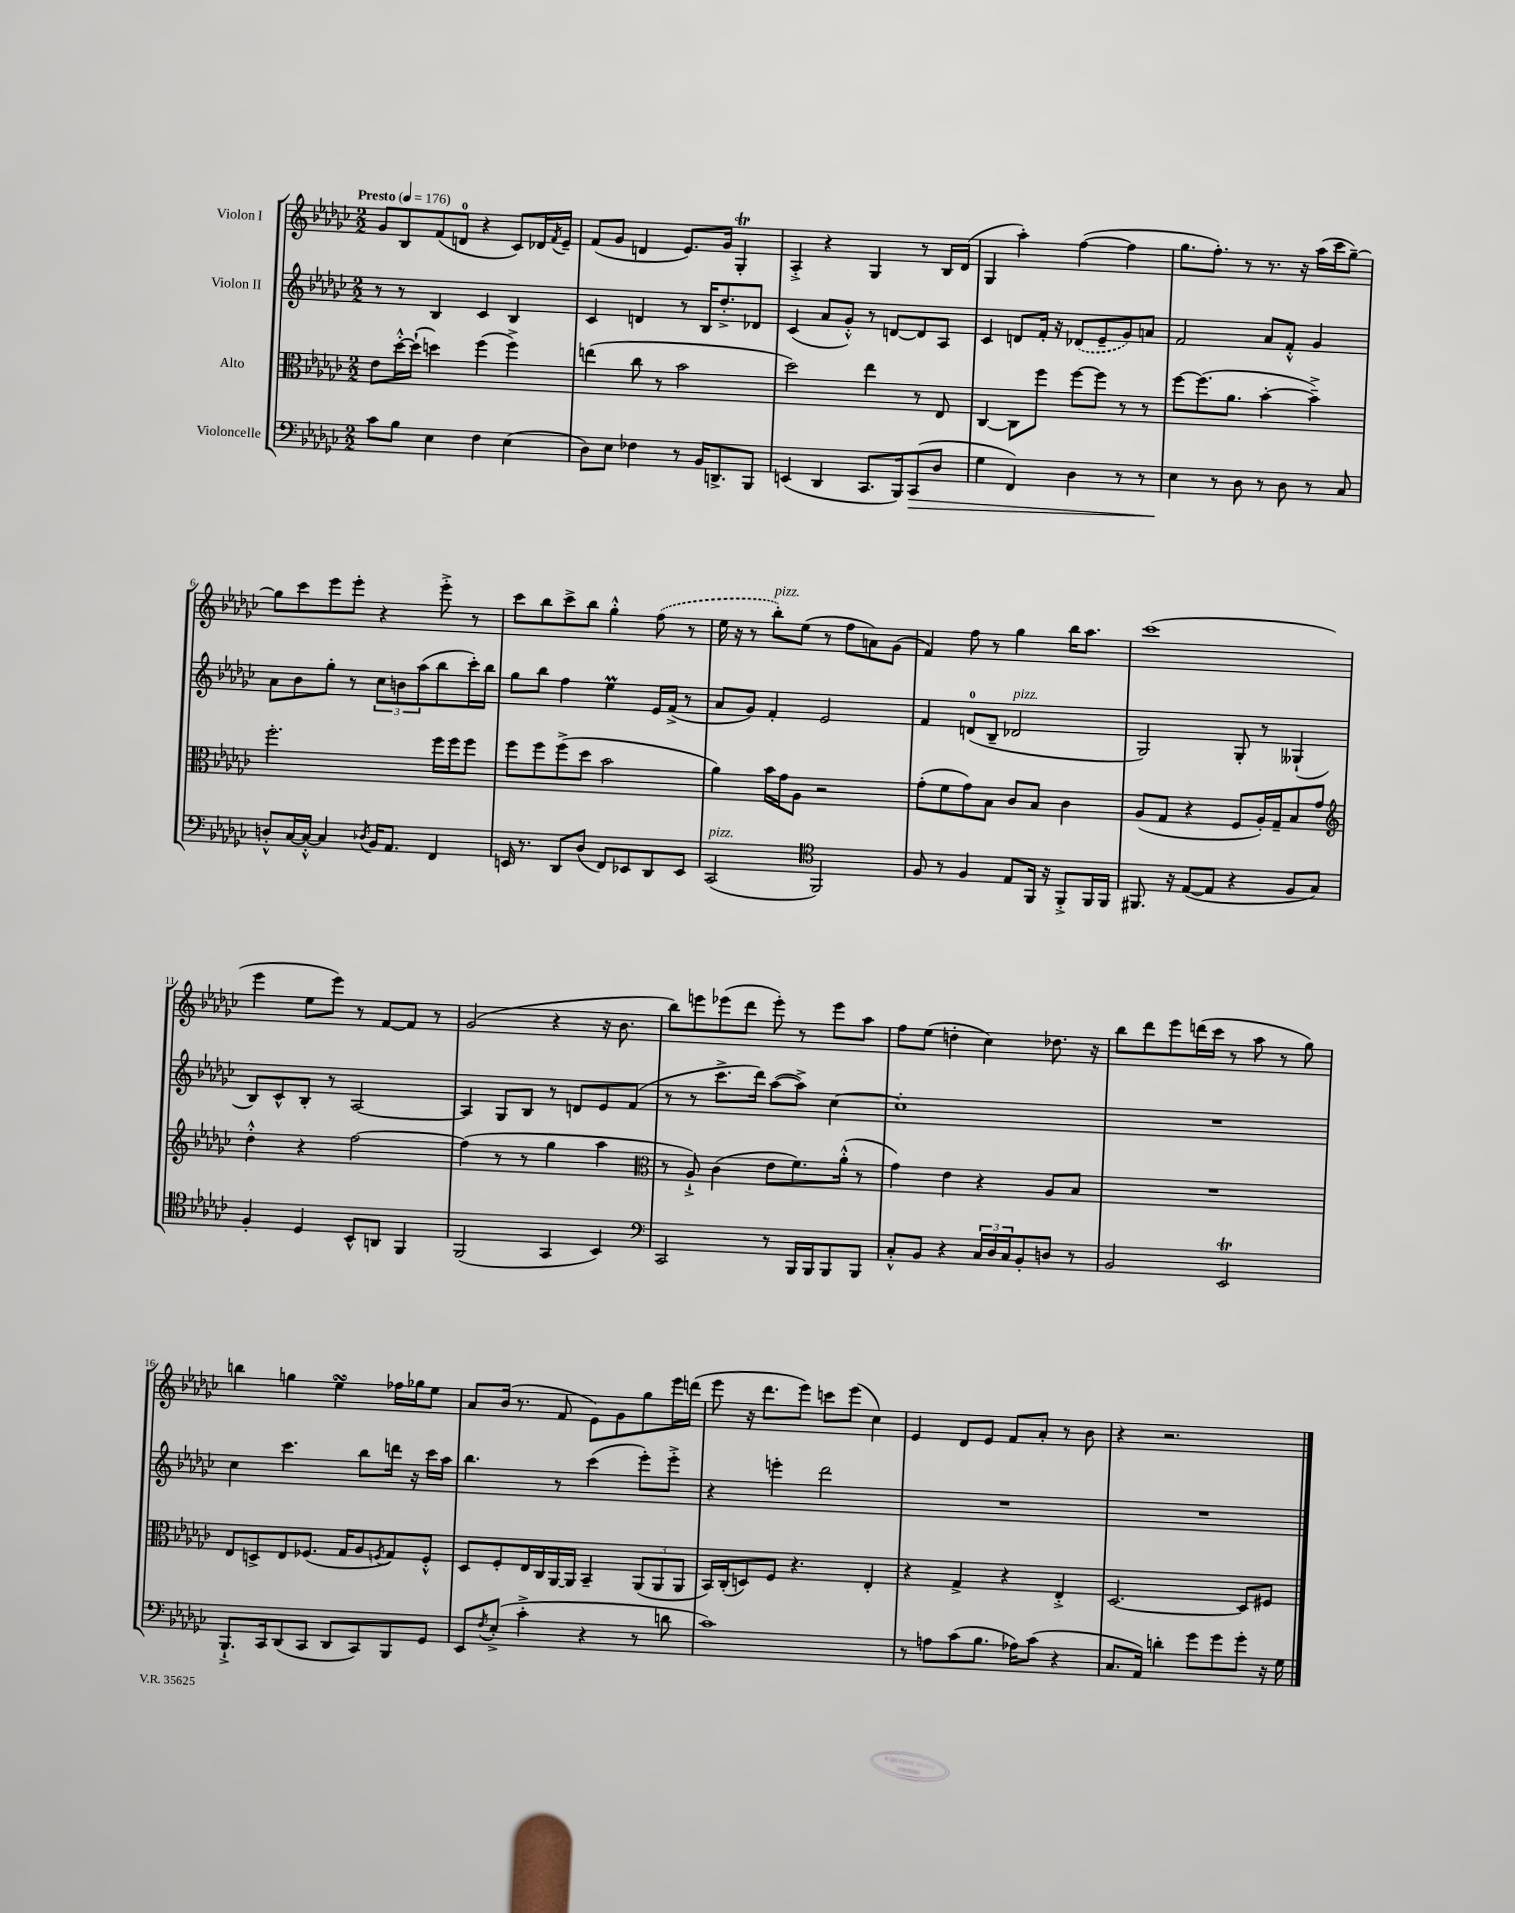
<<
\new StaffGroup <<
\new Staff = "s0" \with { instrumentName = "Violon I" } {
    \clef treble \key ges \major \numericTimeSignature \time 2/2 \tempo "Presto" 4 = 176
    ges'8 bes8 f'8( d'8-0 r4 ces'8) des'16 \acciaccatura { f'8 } ees'16-- |
    f'8( ges'8 d'4 ees'8.) ges'16 ges4-.\trill |
    aes4-.-> r4 ges4 r8 bes16 des'16( |
    ges4 aes''4-.) f''4~( f''4 |
    ges''8. f''8.-.) r8 r8. r16 aes''16( ces'''16 ges''8~--) |
    ges''8 ces'''8 ees'''8 ees'''8-. r4 ees'''8-.-> r8 |
    ces'''8 bes''8 ces'''8-> bes''8 ges''4-.-^ \once \slurDashed f''8( r8 |
    ees''16 r16 r8 bes''8-.^\markup { \italic "pizz." }) ees''8( r8 f''8 a'8) ges'8( |
    f'4) f''8 r8 ges''4 bes''16 aes''8. |
    ces'''1( |
    ees'''4 ees''8 ees'''8) r8 f'8~ f'8 r8 |
    ges'2( r4 r16 bes'8. |
    bes''8) e'''8 ees'''8( des'''8 ees'''8-.) r8 ees'''8 aes''8 |
    f''8 ees''8( d''4-. ces''4) des''8. r16 |
    bes''8 des'''8 ees'''8 d'''16( ces'''16 r8 aes''8 r8 ges''8) |
    b''4 g''4 ees''4\turn fes''16 ges''16 ees''8 |
    aes'8 bes'16( r8. f'8 ees'8) ges'8 ges''8 ees'''16 d'''16( |
    ees'''8 r16 des'''8. ees'''8) c'''8 ees'''8( ces''4) |
    ees'4 des'8 ees'8 f'8 aes'8-. r8 bes'8 |
    r4 r2. \bar "|." |
}
\new Staff = "s1" \with { instrumentName = "Violon II" } {
    \clef treble \key ges \major \numericTimeSignature \time 2/2
    r8 r8 bes4 ces'4 bes4 |
    ces'4 d'4 r8 bes16 des''8.-.-> des'8 |
    ces'4( aes'8 ges'8-.-^) r8 d'8~ d'8 aes8 |
    ces'4 d'8 f'16-. r16 \once \slurDashed des'8( ees'8-- ges'8) a'8 |
    f'2 aes'8 f'8-.-^ ges'4 |
    aes'8 bes'8 ges''8-. r8 \tuplet 3/2 { ces''8 b'8 aes''8( } bes''8 ces'''16-.) bes''16 |
    ges''8 bes''8 f''4 ees''4\prall ees'16 f'16->( r8 |
    aes'8 ges'8) f'4-. ees'2 |
    f'4 d'8-0( bes8-- des'2^\markup { \italic "pizz." } |
    ges2) ges8-. r8 geses4-!( |
    bes8) ces'8-^ bes8-. r8 aes2~ |
    aes4 ges8 bes8 r8 d'8 ees'8 f'8( |
    r8 r8 ces'''8.-> des'''16) aes''8~( aes''8->) ces''4~ |
    ces''1-. |
    R1 |
    ces''4 ces'''4. bes''8 d'''16 r16 ces'''16 aes''16 |
    bes''4. r8 ces'''4( ees'''8-.) ees'''8-.-> |
    r4 e'''4-. des'''2 |
    R1 |
    R1 \bar "|." |
}
\new Staff = "s2" \with { instrumentName = "Alto" } {
    \clef alto \key ges \major \numericTimeSignature \time 2/2
    ees'8 des''16~-.-^ des''16-!( d''4) f''4( f''4->) |
    e''4( ces''8 r8 bes'2 |
    des''2) ees''4 r8 ees8 |
    ces4~ ces8 f''8 f''8~ f''8 r8 r8 |
    f''8~ f''8.( aes'8. bes'4~-. bes'4--->) |
    f''2.-. f''16 f''16 f''8 |
    f''8 f''8 f''8->( des''8 bes'2 |
    aes'4) bes'16 ges'16 aes8 r2 |
    ges'8-.( f'8 ges'8) bes8 ces'8 bes8 ces'4 |
    aes8( ges8 r4 f8 aes16-.) ges16-- bes8 ges'8 |
    \clef treble des''4-.-^ r4 f''2~ |
    f''4( r8 r8 ges''4 aes''4 |
    \clef alto r8 aes8-!->) ces'4( ees'8 f'8.) aes'16-.-^( r8 |
    ges'4) ees'4 r4 aes8 bes8 |
    R1 |
    ees8 d8-> ees8 fes8.( ges16 aes8 \acciaccatura { f8 } ges8) f8-.-^ |
    des8 f8-. ees16 ces16 aes,16~ aes,16 bes,4-- \tuplet 3/2 { aes,8( aes,8 aes,8 } |
    bes,16) ces16-.( d8) f8 r4. ees4-. |
    r4 ges4-> r4 ees4-.-> |
    des2.~ des8 fis8 \bar "|." |
}
\new Staff = "s3" \with { instrumentName = "Violoncelle" } {
    \clef bass \key ges \major \numericTimeSignature \time 2/2
    ces'8 bes8 ees4 f4 ees4( |
    des8) ees8 fes4 r8 bes,16 d,8.-> bes,,8 |
    e,4( des,4 ces,8. bes,,16) ces,8\>( des8 |
    ges4 f,4) des4 r8 r8 |
    ees4\! r8 des8 r8 des8 r8 ces8 |
    d8-.-^ ces16~ ces16~-.-^ ces4 \acciaccatura { des8 } bes,16 aes,8. f,4 |
    e,16 r8. des,8 des8( f,8) ees,8 des,8 ees,8 |
    ces,2^\markup { \italic "pizz." }( \clef tenor f,2) |
    f8 r8 f4 ees8 f,16 r16 f,8-.-> f,16 f,16 |
    fis,8. r16 ees8~( ees8 r4 f8 ges8) |
    f4-. des4 bes,8-^ a,8 f,4 |
    f,2( ges,4 bes,4) |
    \clef bass ces,2 r8 bes,,16 bes,,16 bes,,8 bes,,8 |
    ces8-.-^ bes,8 r4 \tuplet 3/2 { ces16 des16 ces16 } bes,8-. d8 r8 |
    bes,2 ees,2\trill |
    bes,,8.-!-> ces,16 des,8( ces,8 des,8 ces,8) bes,,8 ges,8 |
    ees,8 \acciaccatura { f8 } ees8-.->( ces'4-.-> r4 r8 d'8 |
    ces'1) |
    r8 a8 ces'8( bes8. aes16) ces'8( r4 |
    ces8. aes,16) d'4-. ges'8 ges'8 ges'8-. r16 ges16 \bar "|." |
}
>>
>>
